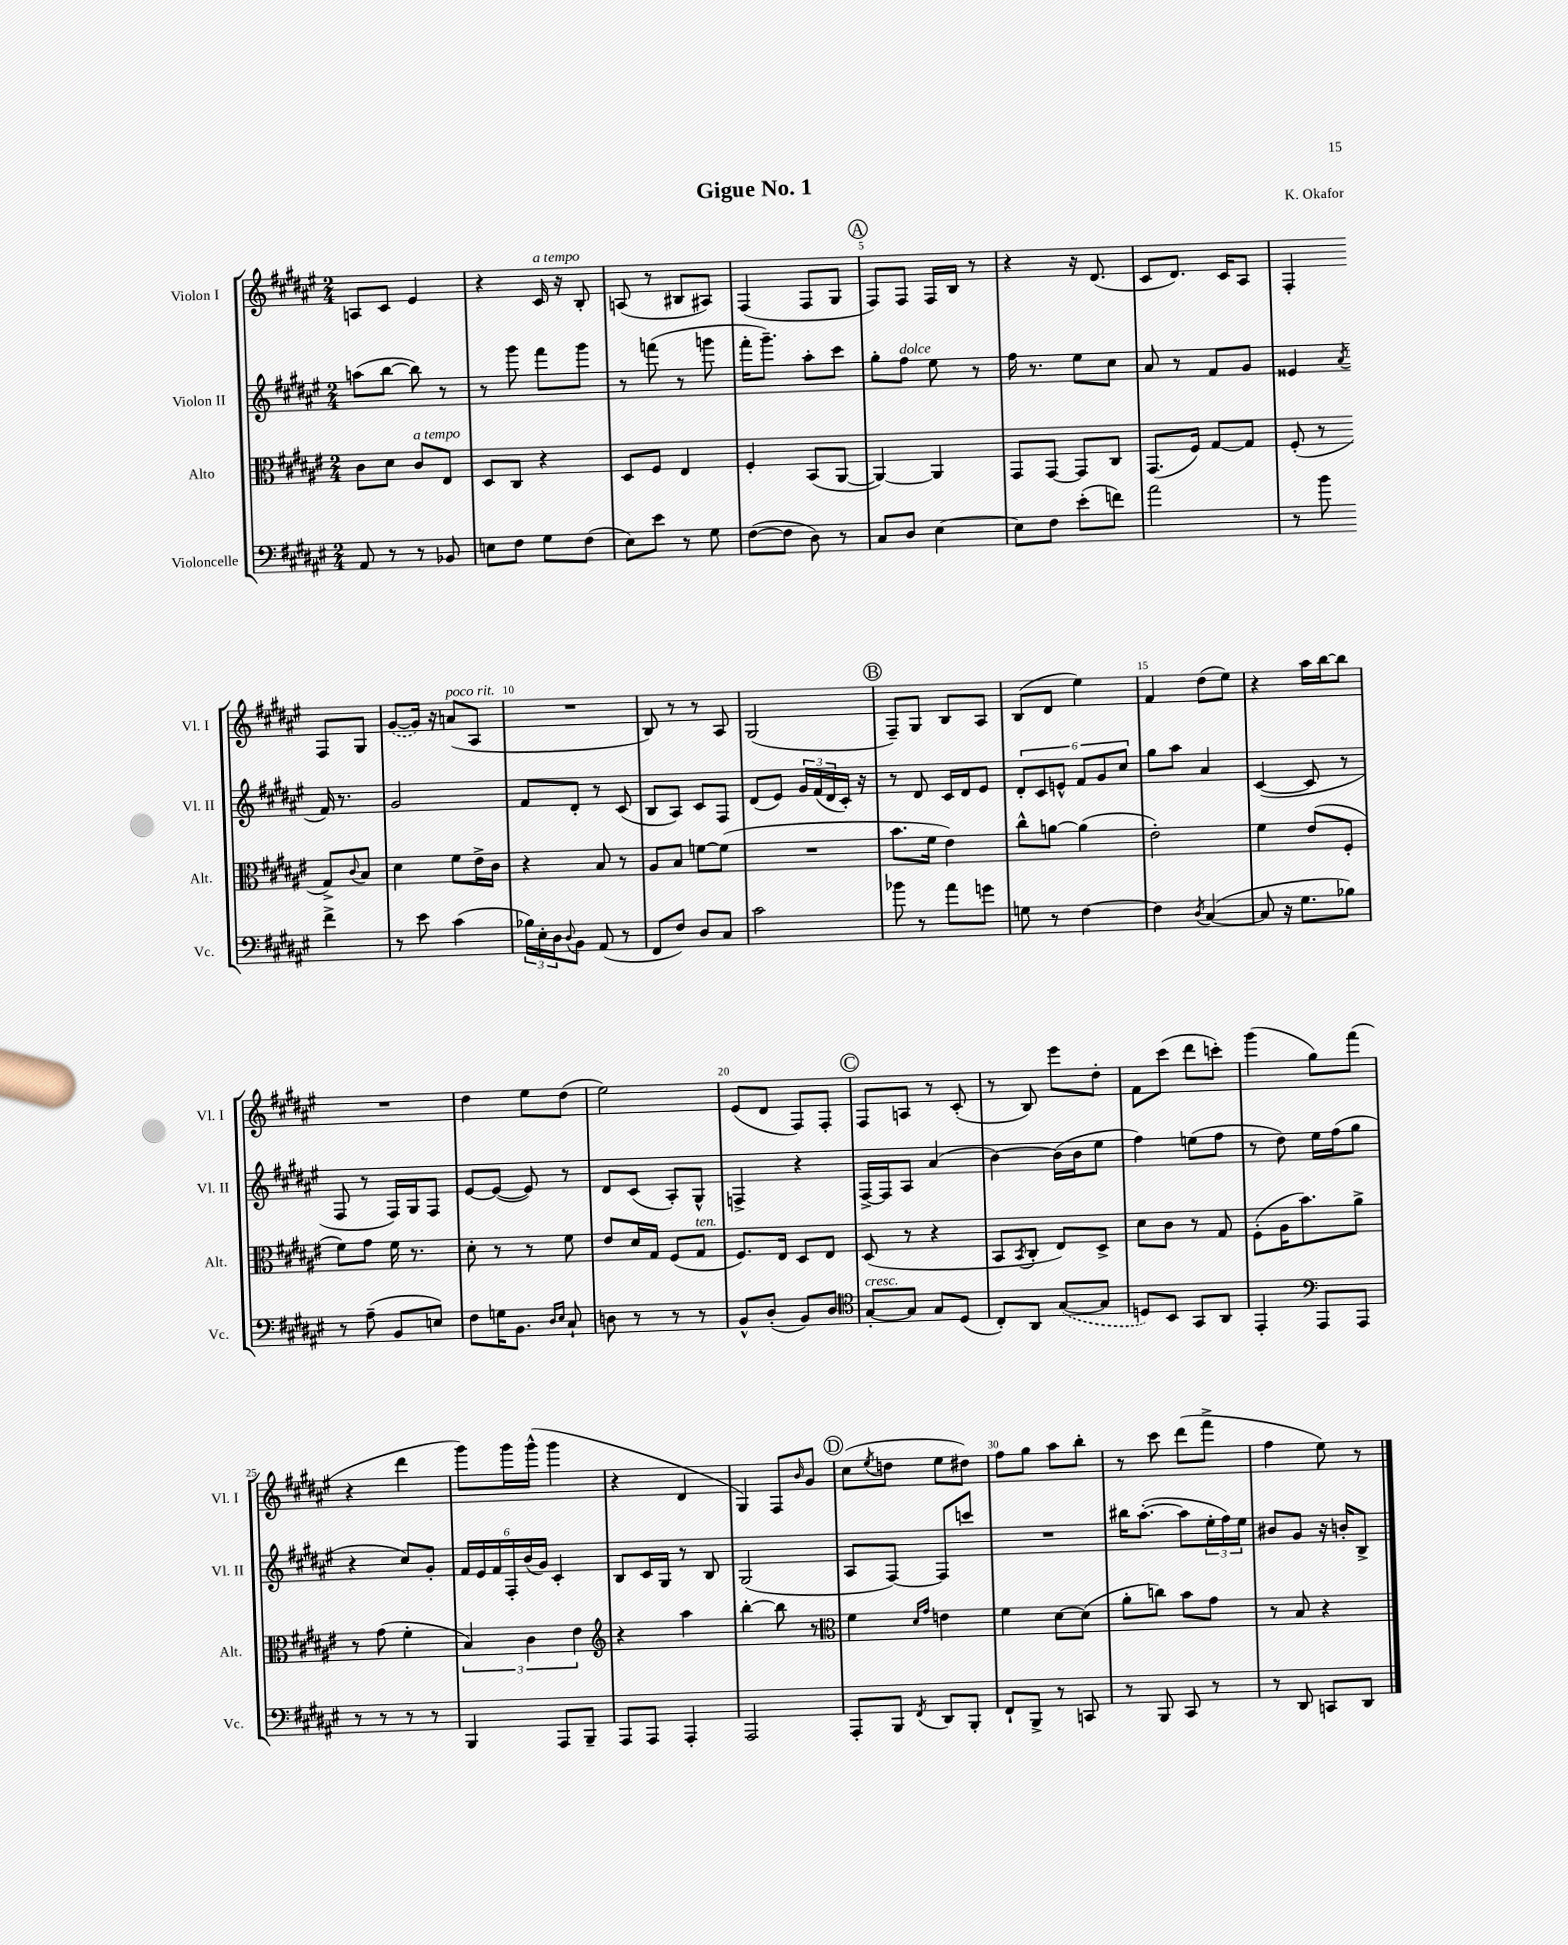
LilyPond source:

\header { title = "Gigue No. 1" composer = "K. Okafor" }
<<
\new StaffGroup <<
\new Staff = "s0" \with { instrumentName = "Violon I" shortInstrumentName = "Vl. I" } {
    \clef treble \key fis \major \numericTimeSignature \time 2/4
    a8 cis'8 eis'4 |
    r4 cis'16^\markup { \italic "a tempo" } r16 b8-. |
    a8( r8 bis8 ais8) |
    fis4( fis8 gis8 |
    \mark \markup { \circle "A" } fis8) fis8 fis16 b16 r8 |
    r4 r16 dis'8.( |
    cis'8 dis'8.) cis'16 ais8 |
    fis4-. fis8 gis8 |
    \once \slurDashed gis'8~( gis'16) r16 a'8^\markup { \italic "poco rit." }( ais8 |
    R2 |
    b8) r8 r8 ais8 |
    gis2( |
    \mark \markup { \circle "B" } fis8--) gis8 b8 ais8 |
    b8( dis'8 eis''4) |
    fis'4 dis''8( eis''8) |
    r4 ais''16 b''16~ b''8 |
    R2 |
    dis''4 eis''8 dis''8( |
    eis''2) |
    eis'8( dis'8 fis8) fis8-. |
    \mark \markup { \circle "C" } fis8 a8 r8 cis'8-.( |
    r8 b8) eis'''8 dis''8-. |
    fis'8 cis'''8( dis'''8 c'''8-.) |
    gis'''4( gis''8) fis'''8( |
    r4 dis'''4 |
    gis'''8) gis'''16 gis'''16-^( gis'''4 |
    r4 dis'4 |
    gis4) fis8 \grace { b'16 } gis'8 |
    \mark \markup { \circle "D" } cis''8( \acciaccatura { eis''8 } d''8 eis''8 dis''8) |
    fis''8 gis''8 ais''8 b''8-. |
    r8 cis'''8 dis'''8( fis'''8-> |
    fis''4 eis''8) r8 \bar "|." |
}
\new Staff = "s1" \with { instrumentName = "Violon II" shortInstrumentName = "Vl. II" } {
    \clef treble \key fis \major \numericTimeSignature \time 2/4
    a''8( b''8~ b''8) r8 |
    r8 gis'''8 fis'''8 gis'''8 |
    r8 f'''8( r8 g'''8 |
    fis'''16-. gis'''8.--) ais''8-. cis'''8 |
    \mark \markup { \circle "A" } gis''8-. fis''8^\markup { \italic "dolce" } eis''8 r8 |
    fis''16 r8. eis''8 cis''8 |
    ais'8 r8 fis'8 gis'8 |
    eisis'4 \acciaccatura { ais'8 } fis'16 r8. |
    gis'2 |
    fis'8 dis'8-. r8 cis'8( |
    b8 ais8) cis'8 fis8 |
    dis'8( eis'8) \tuplet 3/2 { gis'16 fis'16( dis'16 } cis'16-.) r16 |
    \mark \markup { \circle "B" } r8 dis'8 cis'16 dis'16 eis'8 |
    \tuplet 6/4 { dis'8-. cis'8 e'8-^ fis'8 gis'8 cis''8 } |
    gis''8 ais''8 ais'4 |
    cis'4~( cis'8 r8 |
    fis8 r8 fis16) gis16 fis8 |
    eis'8~ eis'8~( eis'8) r8 |
    dis'8 cis'8( ais8-.) gis8-^ |
    f4-> r4 |
    \mark \markup { \circle "C" } fis16~-> fis16 ais8 ais'4( |
    b'4~) b'16( b'16 eis''8 |
    fis''4) e''8( fis''8 |
    r8 dis''8) eis''16 fis''16( gis''8 |
    r4 cis''8) gis'8-. |
    \tuplet 6/4 { fis'16 eis'16 fis'16 fis16-. b'16( gis'16) } cis'4-. |
    b8 cis'16 gis16 r8 b8 |
    gis2( |
    \mark \markup { \circle "D" } ais8 fis8~) fis8 c'''8 |
    R2 |
    bis''16 ais''8.~-.( ais''8 \tuplet 3/2 { eis''16-. fis''16) eis''16 } |
    bis'8 gis'8 r16 b'16-. b8-> \bar "|." |
}
\new Staff = "s2" \with { instrumentName = "Alto" shortInstrumentName = "Alt." } {
    \clef alto \key fis \major \numericTimeSignature \time 2/4
    cis'8 dis'8 cis'8^\markup { \italic "a tempo" } eis8 |
    dis8 cis8 r4 |
    dis8 fis8 eis4 |
    fis4-. b,8( ais,8~ |
    \mark \markup { \circle "A" } ais,4~) ais,4 |
    gis,8 gis,8~ gis,8 cis8 |
    gis,8.( fis16) gis8~ gis8 |
    fis8-.( r8 gis8->) \appoggiatura { cis'8 } b8 |
    dis'4 fis'8 eis'16-> cis'16 |
    r4 b8 r8 |
    ais8 b8 f'8~ f'8( |
    R2 |
    \mark \markup { \circle "B" } b'8. fis'16 eis'4) |
    cis''8-^ a'8~ a'4( |
    eis'2-.) |
    fis'4 eis'8( fis8-. |
    fis'8) gis'8 fis'16 r8. |
    dis'8-. r8 r8 fis'8 |
    eis'8 dis'16 gis16 fis8( gis8^\markup { \italic "ten." } |
    fis8.) eis16 dis8 eis8 |
    \mark \markup { \circle "C" } dis8( r8 r4 |
    b,8 \acciaccatura { b,8 } cis8-. eis8) dis8-> |
    dis'8 cis'8 r8 gis8 |
    fis8-.( ais16 b'8.) ais'8-> |
    r8 gis'8( fis'4-. |
    \tuplet 3/2 { b4) cis'4 eis'4 } |
    \clef treble r4 ais''4 |
    b''4~-. b''8 r8 |
    \mark \markup { \circle "D" } \clef alto fis'4 \grace { dis'16 gis'16 } e'4 |
    fis'4 dis'8~ dis'8( |
    ais'8-. c''8) b'8 gis'8 |
    r8 b8 r4 \bar "|." |
}
\new Staff = "s3" \with { instrumentName = "Violoncelle" shortInstrumentName = "Vc." } {
    \clef bass \key fis \major \numericTimeSignature \time 2/4
    ais,8 r8 r8 bes,8 |
    e8 fis8 gis8 fis8( |
    eis8) eis'8 r8 gis8 |
    fis8~( fis8 dis8) r8 |
    \mark \markup { \circle "A" } cis8 dis8 eis4~ |
    eis8 fis8 eis'8-.( f'8) |
    ais'2 |
    r8 b'8 fis'4-> |
    r8 eis'8 cis'4( |
    \tuplet 3/2 { bes16) eis16-. dis16 } \appoggiatura { dis8 } b,8 ais,8( r8 |
    fis,8 fis8) dis8 cis8 |
    cis'2 |
    \mark \markup { \circle "B" } bes'8 r8 ais'8 g'8 |
    g8 r8 fis4~ |
    fis4 \acciaccatura { dis8 } cis4~( |
    cis8 r16 gis8. bes8) |
    r8 ais8--( b,8 e8) |
    fis8 g16 b,8. \grace { dis16 eis16 } cis8-! |
    d8 r8 r8 r8 |
    b,8-^ dis8-.( b,8) dis8 |
    \mark \markup { \circle "C" } \clef tenor gis8~-.^\markup { \italic "cresc." } gis8 gis8 dis8( |
    cis8-.) ais,8 \once \slurDashed gis8~( gis8 |
    d8) b,8 gis,8 ais,8 |
    eis,4-. \clef bass ais,,8 ais,,8 |
    r8 r8 r8 r8 |
    b,,4 ais,,8 b,,8-- |
    ais,,8 ais,,8 ais,,4-. |
    ais,,2 |
    \mark \markup { \circle "D" } ais,,8-. b,,8 \acciaccatura { fis,8 } dis,8 b,,8-. |
    fis,8-! b,,8-> r8 c,8 |
    r8 b,,8 cis,8 r8 |
    r8 dis,8 c,8 dis,8 \bar "|." |
}
>>
>>
\layout { \context { \Score \override BarNumber.break-visibility = ##(#f #t #t) barNumberVisibility = #(every-nth-bar-number-visible 5) } }
